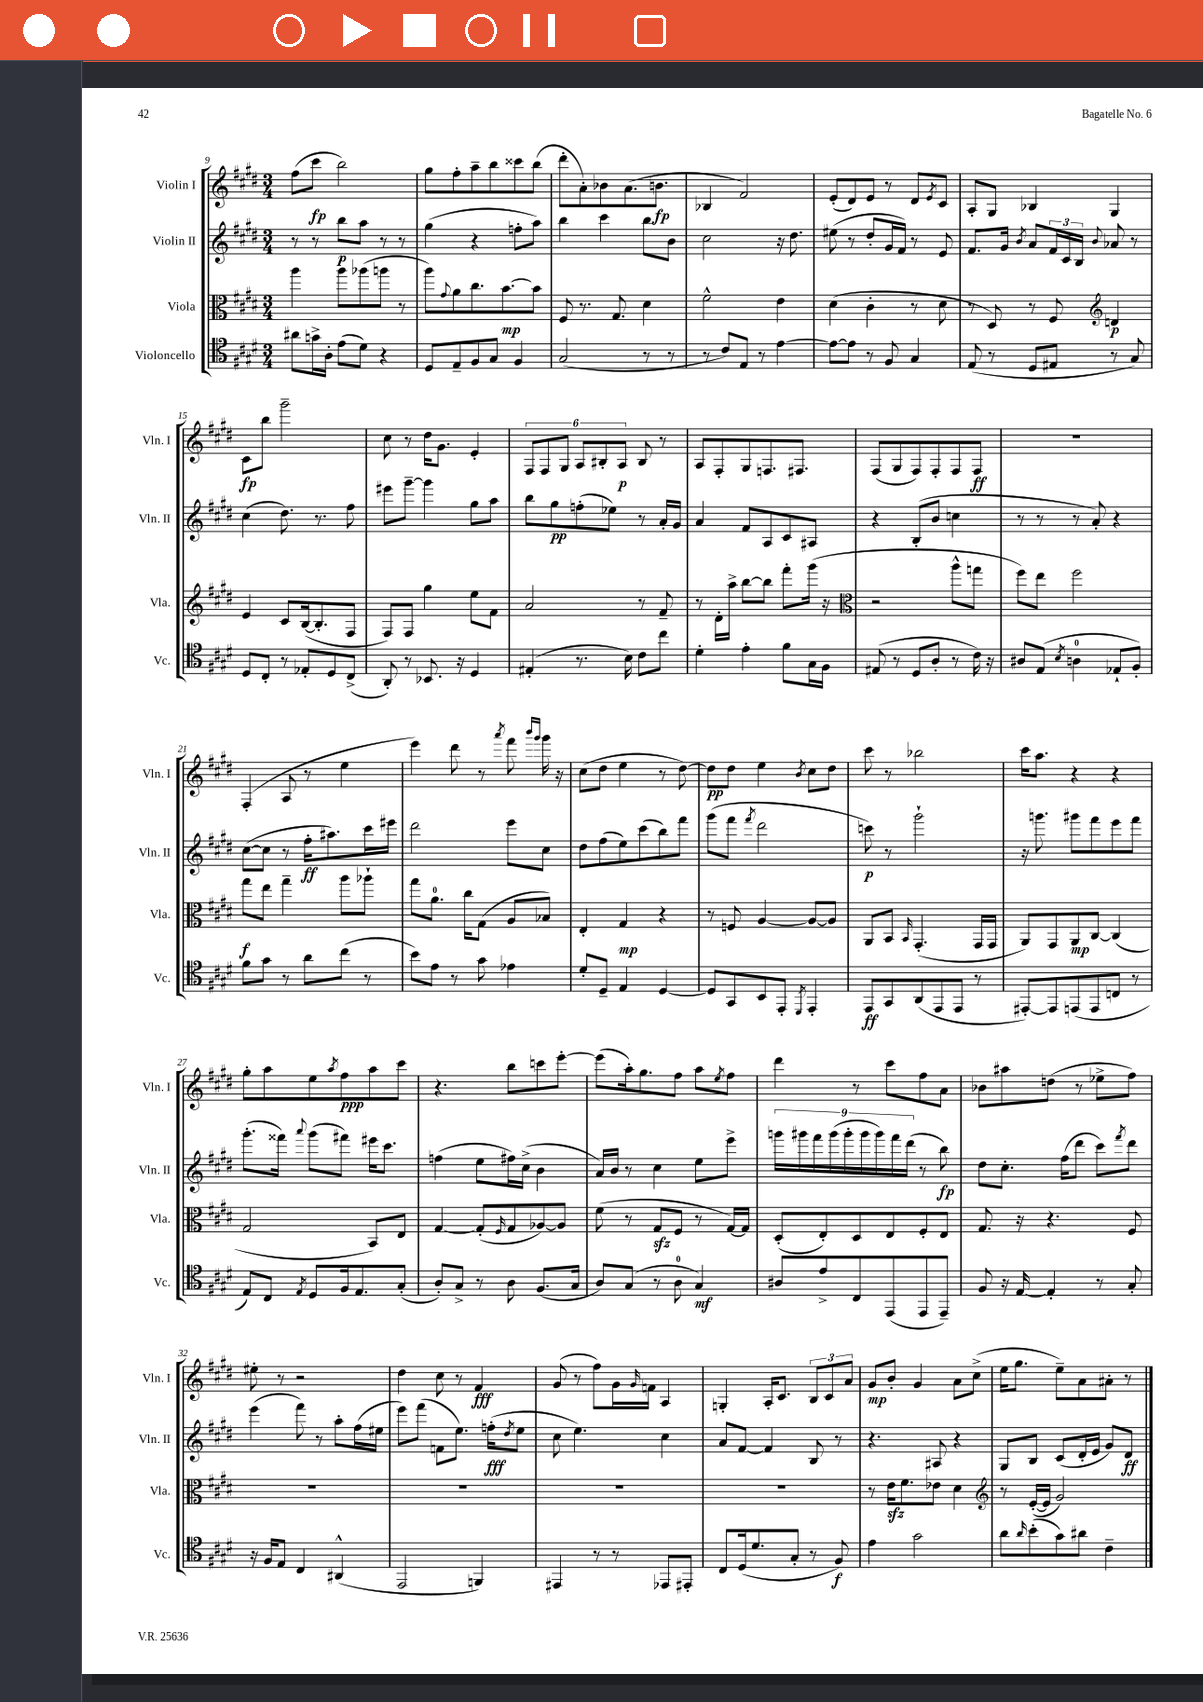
<<
\new StaffGroup <<
\new Staff = "s0" \with { instrumentName = "Violin I" shortInstrumentName = "Vln. I" } {
    \clef treble \key e \major \numericTimeSignature \time 3/4
    fis''8( cis'''8\fp b''2) |
    gis''8 fis''8-. a''8-- b''8 cisis'''8 b''8( |
    dis'''8-. a'8-.) bes'8 a'8.( b'8.\fp |
    bes4 fis'2) |
    e'8-.( dis'8) e'8 r8 dis'8 \acciaccatura { e'8 } cis'8 |
    a8-. gis8 bes4 gis4 |
    cis'8\fp b''8 gis'''2-- |
    cis''8 r8 dis''16 gis'8. e'4-. |
    \tuplet 6/4 { fis8 fis8 gis8 a8 bis8-. a8\p } bis8 r8 |
    a8 fis8-. gis8 f8. fis8. |
    fis8( gis8 fis8) fis8-. fis8 fis8\ff |
    R2. |
    fis4-.( a8 r8 e''4 |
    e'''4) dis'''8 r8 \acciaccatura { a'''8 } fis'''8 \grace { b'''16 gis'''16 } gis'''16 r16 |
    cis''8( dis''8 e''4 r8 dis''8~) |
    dis''8\pp dis''8 e''4 \acciaccatura { b'8 } cis''8 dis''8 |
    cis'''8 r8 bes''2 |
    cis'''16 a''8. r4 r4 |
    gis''8-. a''8 e''8 \acciaccatura { a''8 } fis''8\ppp a''8 cis'''8 |
    r4. b''8 c'''8 e'''8~-. |
    e'''8( a''16-.) gis''8. fis''8 a''8 \acciaccatura { e''8 } fis''8 |
    dis'''4 r8 cis'''8 fis''8 a'8 |
    bes'8 ais''8 d''8( r8 ees''8-> fis''8) |
    eis''8-. r8 r2 |
    dis''4 cis''8 r8 fis'4\fff |
    gis'8( r8 fis''8) gis'16 \grace { gis'16 } f'16 a4 |
    g4-. a16-. cis'8. \tuplet 3/2 { b8 cis'8 a'8 } |
    gis'8\mp b'8-. gis'4 a'8 cis''8->( |
    e''16 gis''8. e''8--) a'8 ais'8-. r8 \bar "|." |
}
\new Staff = "s1" \with { instrumentName = "Violin II" shortInstrumentName = "Vln. II" } {
    \clef treble \key e \major \numericTimeSignature \time 3/4
    r8 r8 b''8\p a''8 r8 r8 |
    gis''4( r4 f''8-. a''8) |
    b''4 cis'''4 b''8 b'8 |
    cis''2 r16 dis''8. |
    eis''8( r8 dis''8-. gis'16 fis'16) r8 e'8 |
    fis'8. gis'16 \acciaccatura { b'8 } a'8 \tuplet 3/2 { fis'16 cis'16 b16 } \appoggiatura { b'8 } aes'8 r8 |
    cis''4( dis''8.) r8. fis''8 |
    eis'''8 gis'''8~-- gis'''4 gis''8 a''8 |
    b''8 gis''8\pp f''8-.( ees''8) r8 a'16-. gis'16 |
    a'4 fis'8 a8 cis'8 ais8 |
    r4 b8-.( b'8 c''4 |
    r8 r8 r8 a'8-.) r4 |
    cis''8~( cis''8 r8 fis''16-.\ff ais''8.) cis'''16 eis'''16 |
    dis'''2 e'''8 cis''8 |
    dis''8 fis''8( e''8) cis'''8( b''8) fis'''8 |
    gis'''8( fis'''8 \acciaccatura { fis'''8 } dis'''2 |
    c'''8\p) r8 gis'''2-! |
    r16 g'''8. gis'''8 fis'''8 e'''8 fis'''8 |
    gis'''8.-.( fisis'''16) \appoggiatura { a'''8 } gis'''8( fis'''8) eis'''16 cis'''8. |
    f''4( e''8 fis''16) cis''16->( b'4 |
    a'16) b'16 r8 cis''4 e''8 e'''8-> |
    \tuplet 9/8 { g'''16 gis'''16 fis'''16 gis'''16( gis'''16-. gis'''16 gis'''16) fis'''16 dis'''16( } r8 b''8\fp) |
    dis''8 cis''8.-. fis''16( dis'''8 cis'''8) \acciaccatura { fis'''8 } dis'''8 |
    e'''4( fis'''8) r8 a''8-. fis''16( eis''16 |
    e'''8) fis'''8( f'8 e''8.) f''16-.\fff( \acciaccatura { dis''8 } e''8 |
    cis''8 e''4.) cis''4 |
    a'8 fis'8~ fis'4 b8 r8 |
    r4. ais8 r4 |
    gis8 b8 cis'8( dis'16-. e'16 gis'8) dis'8\ff \bar "|." |
}
\new Staff = "s2" \with { instrumentName = "Viola" shortInstrumentName = "Vla." } {
    \clef alto \key e \major \numericTimeSignature \time 3/4
    a''4 a''8 aes''8( a''8 r8 |
    a''8) \appoggiatura { gis'8 } a'8 cis''8. b'8.~\mp b'8 |
    fis8 r8. gis8. dis'4 |
    fis'2-^ e'4 |
    dis'4( cis'4-. r8 dis'8 |
    r8 dis8) r8 fis8 \clef treble d'4\p |
    e'4 cis'8 b16~( b8.-. fis8 |
    fis8) fis8 gis''4 e''8 fis'8 |
    a'2 r8 fis'8-- |
    r8 dis'16-. a''16-> b''8~ b''8 fis'''8-. gis'''16( r16 |
    \clef alto r2 a''8-^ g''8 |
    fis''8) e''8 fis''2 |
    gis''8\f e''8 gis''4-- a''8 aes''8-! |
    gis''8 a'8.-0 cis''16 gis8( a8 bes8) |
    e4-. gis4\mp r4 |
    r8 f8 a4~ a8~ a8 |
    a,8 b,8 \grace { b,16 } gis,4.-.( gis,16 gis,16 |
    a,8) gis,8 a,8\mp cis8~ cis4( |
    gis2 b,8) e8 |
    gis4~ gis8-.( \grace { fis16 } gis8 aes8~) aes8 |
    fis'8( r8 gis8\sfz fis8 r8 gis16~) gis16 |
    dis8-.( e8-.) dis8 e8 fis8-. e8 |
    gis8. r16 r4. fis8 |
    R2. |
    R2. |
    R2. |
    R2. |
    r8 e'16\sfz fis'8. ees'8 dis'4 |
    \clef treble r8 e'16~-.( e'16 gis'2) \bar "|." |
}
\new Staff = "s3" \with { instrumentName = "Violoncello" shortInstrumentName = "Vc." } {
    \clef tenor \key e \major \numericTimeSignature \time 3/4
    ais'8 g'16-> a16-. e'8( dis'8) r4 |
    dis8 e8-- fis8 gis8 fis4 |
    gis2( r8 r8 |
    r8 cis'8) e8 r8 e'4~ |
    e'8~ e'8 r8 fis8 gis4 |
    e8( r8 dis8 eis8 r8 gis8) |
    dis8 cis8-. r8 ees8-. dis8 cis8->( |
    a,8-.) r8 bes,8. r16 dis4 |
    eis4-.( r8. b16) cis'8 cis''8 |
    dis'4-. e'4-. fis'8 gis16 fis16 |
    eis8( r8 dis8 a8-. r8 cis'16) r16 |
    ais8 e8( \acciaccatura { b8 } a4-0 ees8-! fis8-.) |
    fis'8 gis'8 r8 a'8 cis''8( r8 |
    b'8) e'8 r8 gis'8 ees'4 |
    dis'8-. dis8-- e4 dis4~ |
    dis8 gis,8 b,8 e,8-. \acciaccatura { dis,8 } e,4-. |
    e,8\ff gis,8 a,8( e,8 e,8 r8 |
    eis,8~-.) eis,8 e,8( e,8 c8 r8 |
    e8) cis8 \acciaccatura { e8 } dis8 fis16 e8. gis8-.( |
    a8-.) gis8-> r8 a8 fis8.( gis16 |
    a8) gis8( r8 a8-0 gis4\mf) |
    ais8 e'8-> cis8 e,8( e,8 e,8--) |
    fis8 r16 e16~ e4-. r8 gis8-. |
    r16 fis16 e8 cis4 ais,4-^( |
    e,2 f,4) |
    eis,4 r8 r8 ees,8 eis,8-. |
    cis8 dis16( dis'8. gis8-. r8 fis8\f) |
    e'4 gis'2 |
    a'8 \grace { a'16 } b'8-.( gis'8) ais'8 cis'4-- \bar "|." |
}
>>
>>
\layout { \context { \Score currentBarNumber = #9 } }
